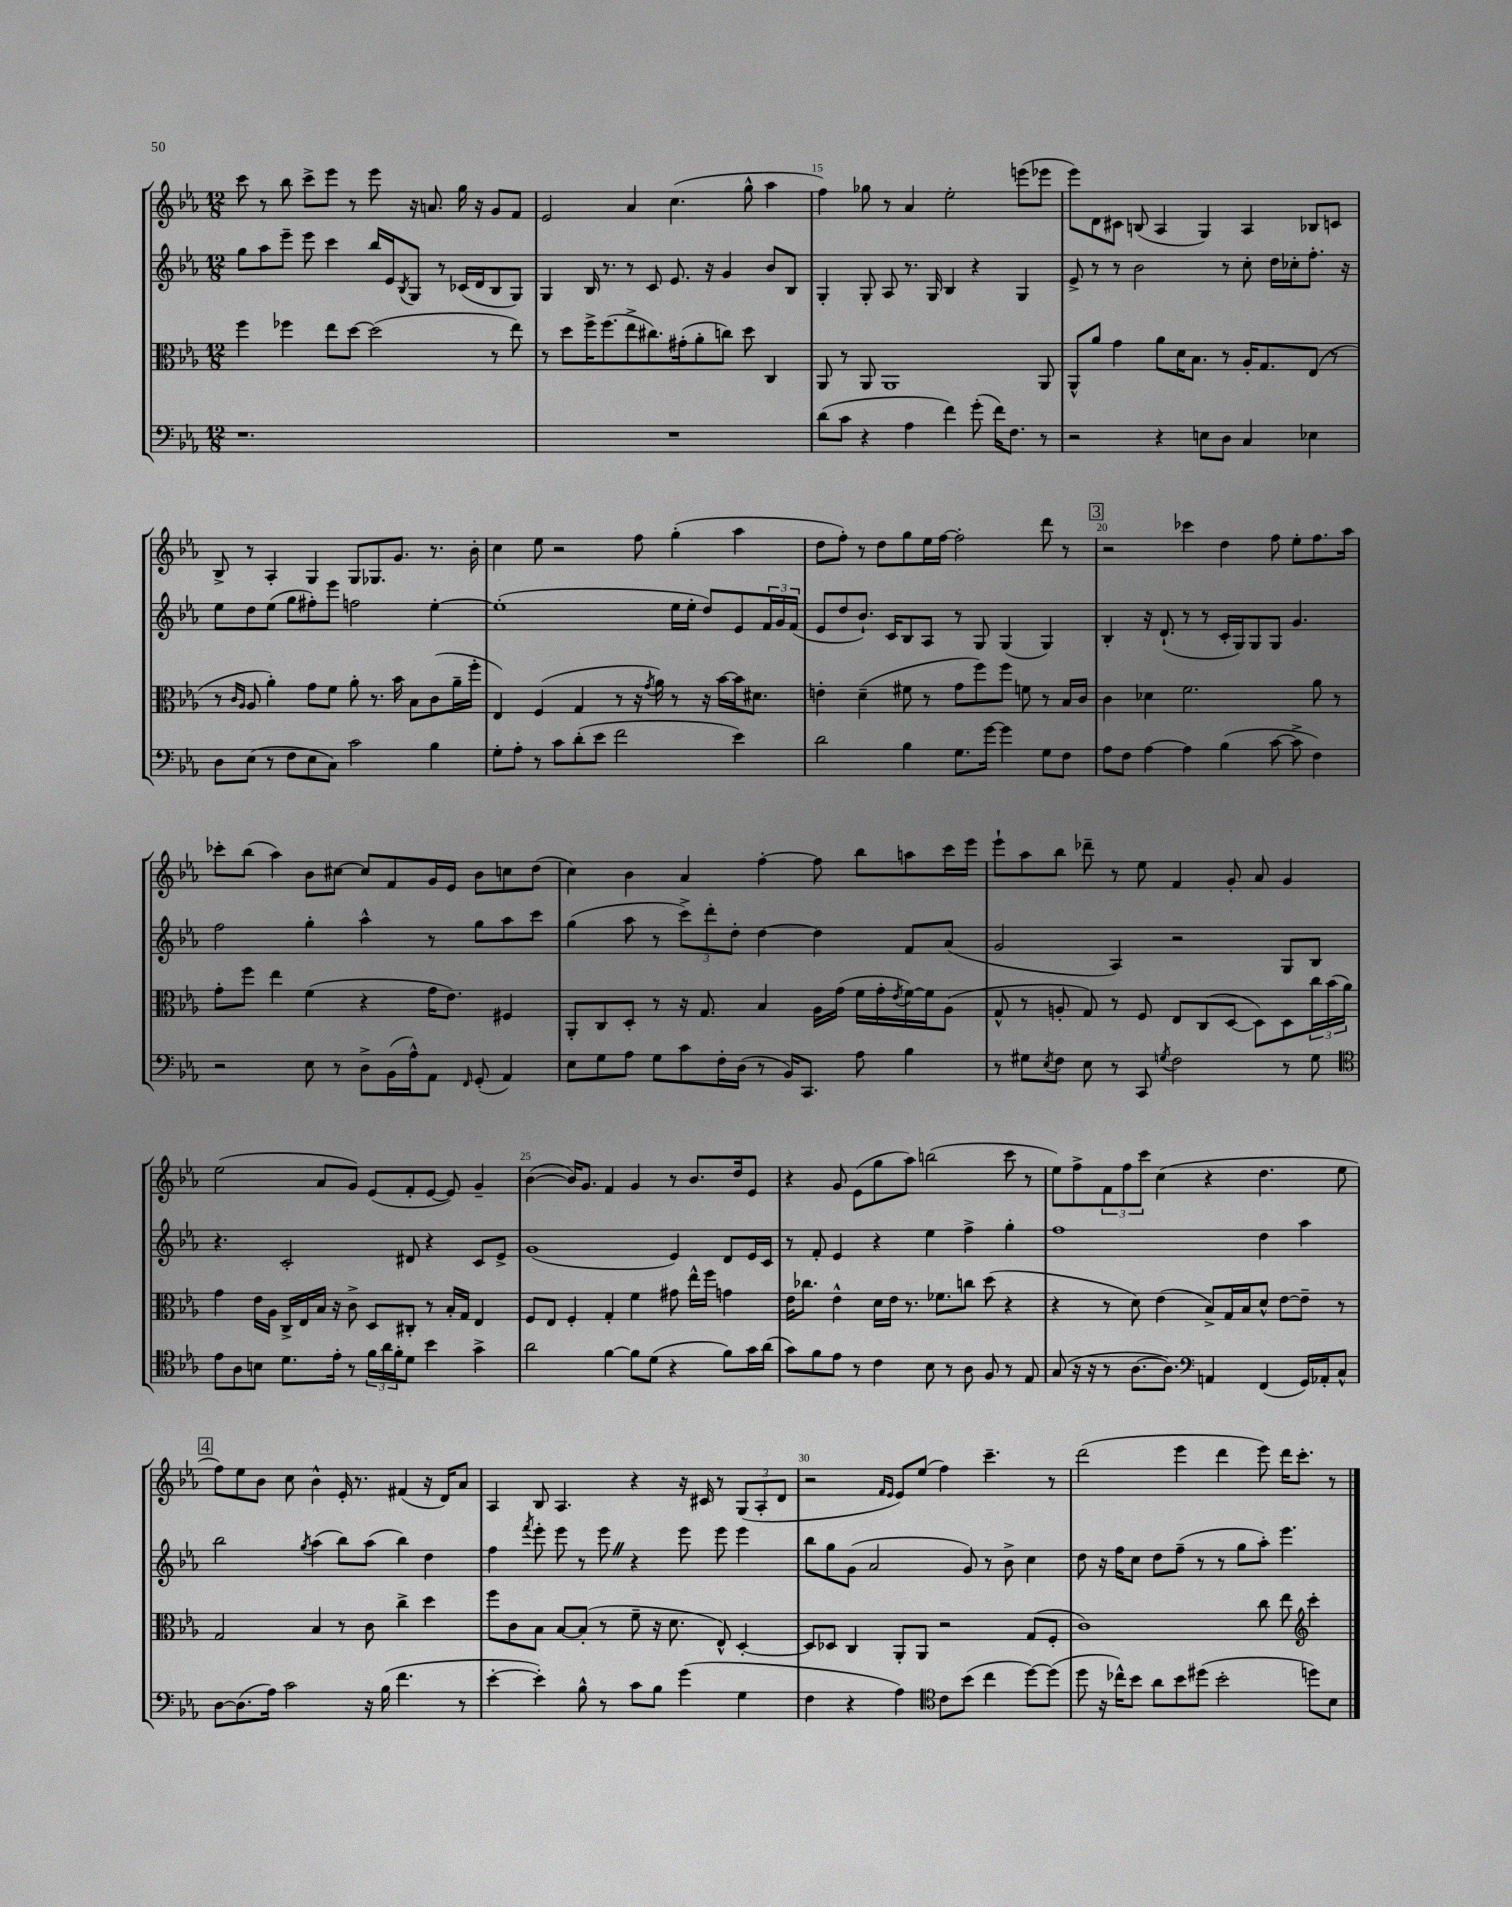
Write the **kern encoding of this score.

**kern	**kern	**kern	**kern
*part4	*part3	*part2	*part1
*staff4	*staff3	*staff2	*staff1
*clefF4	*clefC3	*clefG2	*clefG2
*k[b-e-a-]	*k[b-e-a-]	*k[b-e-a-]	*k[b-e-a-]
*M12/8	*M12/8	*M12/8	*M12/8
=13	=13	=13	=13
1.r	4ff\	8gg\L	8ccc\
.	.	8aa-\	8r
.	4ff-X\	8eee-~\J	8bb-\
.	.	8eee-\	8ccc^\L
.	8ee-\L	4ccc\	8eee-\J
.	[8dd\J	.	8r
.	(2dd\]	16bb-/LL	8eee-\
.	.	16e-/J	.
.	.	8qB-/	.
.	.	8G/J	16r
.	.	.	8.an/
.	.	8r	.
.	.	(16c-X/LL	16gg\
.	.	16d/J	16r
.	8r	8B-/	8g/L
.	8ee-\)	8G/J)	8f/J
=14	=14	=14	=14
1.r	8r	4G/	2e-/
.	8dd\L	.	.
.	16ff^\K	16B-/	.
.	(8.ff\	8.r	.
.	8ee-^\	8r	4a-/
.	8.cc#X\)	8c/	.
.	.	8.e-/	(4.cc\
.	(16g#X'\k	.	.
.	8a-'\	.	.
.	.	16r	.
.	8ccn\J)	4g/	.
.	8dd\	.	8gg^^\
.	4C/	8b-/L	4aa-\
.	.	8B-/J	.
=15	=15	=15	=15
(8d\L	8AA-/	4G'/	4ff\)
8c\J	8r	.	.
4r	8AA-/	8G'/	8gg-X\
.	1AA-	8A-/	8r
4A-\	.	8.r	4a-/
.	.	16G/	.
4f\)	.	4B-/	2ee-'\
(8g'\	.	4r	.
16f\KL)	.	.	.
8.F\J	.	.	.
.	.	4G/	(8eeen\L
8r	8AA-/	.	8eee-X\J
=16	=16	=16	=16
2r	8AA-^^/L	8e-^/	8eee-\L)
.	8a-/J	8r	8d\
.	4g\	8r	8c#X\J
.	.	2b-\	(8Bn/
4r	8a-\L	.	4A-/
.	16d\K	.	.
.	8.B-\J	.	.
8En\L	.	.	4G/)
8D\J	8r	8r	.
4C/	16A-'/KL	8cc'\	4A-/
.	8.G/	.	.
.	.	16dd\LL	.
.	.	16cc-X'\J	.
4E-X\	(8E-/J	8.ff'\J	8B-X/L
.	8r	.	8cn/J
.	.	16r	.
!!LO:LB:g=z
=17	=17	=17	=17
8D\L	8r	8ee-\L	8B-^/
.	16qqc/LL	.	.
.	16qqA-/JJ	.	.
(8E-\J	8A-/	8dd\	8r
8r	4a-'\)	(8ee-\J	4A-'/
8F\L	.	8gg\L	.
8E-\	8g\L	8ff#X'\)	4G/
8C\J)	8f\J	8eee-\J	.
2c\	8a-'\	2ffn\	8G/L
.	8.r	.	8.G-X/
.	16b-\	.	8.g/J
.	8B-\L	.	.
4B-\	(8c\	[4ee-'\	8.r
.	16a-~\L	.	.
.	16ff'\JJ	.	16b-'\
=18	=18	=18	=18
8G'\L	4E-/)	(1ee-']	4cc\
8A-'\J	.	.	.
8r	(4F/	.	8ee-\
8c\L	.	.	2r
(8d'\	4G/	.	.
8e-\J	.	.	.
2f\	8r	.	.
.	16r	.	8ff\
.	8qg/	.	.
.	16a-\)	.	.
.	8r	16ee-\LL	(4gg'\
.	.	16ee-'\JJ	.
.	16r	8dd/L)	.
.	[16b-\LL	.	.
4e-\)	16b-\J]	8e-/	4aa-\
.	8.d#X\J	.	.
.	.	24f/L	.
.	.	24g/	.
.	.	(24f/JJ	.
=19	=19	=19	=19
2d\	4en'\	8e-/L	8dd\L
.	.	8dd/	8ff'\J)
.	(4d~\	8.b-`/J)	8r
.	.	.	8dd\L
.	.	16c/KL	.
4B-\	8f#X\	8B-/	8gg\
.	8r	8A-/J	16ee-\L
.	.	.	[16ff\JJ
8.G\L	8g\L	8r	2ff'\]
.	8ff\)	8G/	.
[16g\Jk	.	.	.
4g\]	8ff\J	(4G/	.
.	8fn\	.	.
8G\L	8r	4G/)	8ddd\
8F\J	16B-/LL	.	8r
.	16c/JJ	.	.
!!LO:REH:place=s1:t=3
=20	=20	=20	=20
8A-\L	4c\	4B-'/	2r
8F\J	.	.	.
[4A-\	4d-X\	16r	.
.	.	(8.d`/	.
4A-\]	2.f\	8r	4ccc-X\
.	.	8r	.
(4B-\	.	16c'/LL	4dd\
.	.	16G/J)	.
.	.	8G/	.
[8c\	.	8G/J	8ff\
8c^\]	.	4.g/	8ee-'\L
4F\)	8a-\	.	8.ff\
.	8r	.	.
.	.	.	16aa-\Jk
!!LO:LB:g=z
=21	=21	=21	=21
2r	8g'\L	2ff\	8ccc-X'\L
.	8ff\J	.	(8bb-\J
.	4ee-\	.	4aa-\)
8E-\	(4f\	4gg'\	8b-\L
8r	.	.	[8cc#X\J
8D^\L	4r	4aa-^^\	8cc#/L]
(16BB-\L	.	.	8f/
16A-^^\J)	.	.	.
8AA-\J	16g\KL	8r	16g/L
.	8.e-\J)	.	16e-/JJ
16qqFF/	.	.	.
(8GG'/	.	8gg\L	8b-\L
4AA-/)	4F#X/	8aa-\	8ccn\
.	.	8ccc\J	(8dd\J
=22	=22	=22	=22
8E-\L	8AA-'/L	(4gg\	4cc\)
8G\	8C/	.	.
8A-\J	8D'/J	8aa-\	4b-\
8G\L	8r	8r	.
8c\	16r	12ccc^\L)	4a-/
.	8.G/	.	.
.	.	12ddd'\	.
16F'\L	.	.	.
.	.	12dd'\J	.
(16D\JJ	.	.	.
8r	4B-/	[4dd\	[4ff'\
16BB-/KL)	.	.	.
8.CC/J	.	.	.
.	16A-\LL	4dd\]	8ff\]
.	(16g\JJ	.	.
8A-\	16f\LL	.	8bb-\L
.	16g'\	.	.
.	8qe-/	.	.
4B-\	[16f\)	8f/L	8aan\
.	16f\J]	.	.
.	(8A-\J	(8a-/J	16ccc\L
.	.	.	16eee-\JJ
=23	=23	=23	=23
8r	8G^^/	2g/	8eee-`\L
8G#X\L	8r	.	8aa-\
8qE-/	.	.	.
8F\J	8An'/	.	8bb-\J
8E-\	8G/)	.	8ddd-X~\
8r	8r	4A-/)	8r
8CC/	8F/	.	8ee-\
8qGn/	.	.	.
2F\	8E-/L	2r	4f/
.	(8C/	.	.
.	[8D/J	.	8g'/
.	8D\L])	.	8a-/
8r	8D\	8G/L	4g/
8G\	24cc\L	8B-/J	.
.	(24b-\	.	.
.	24a-\JJ)	.	.
!!LO:LB:g=z
=24	=24	=24	=24
*clefC4	*	*	*
8e-\L	4g\	4.r	(2ee-\
8A-\	.	.	.
8Bn\J	16e-\LL	.	.
.	16A-\JJ	.	.
8.d\L	16C^/LL	2c'/	.
.	16E-/	.	.
.	16B-/JJ	.	8a-/L
16e-'\Jk	16r	.	.
8r	8c^\	.	8g/J)
24f\LL	8D/L	.	(8e-/L
24a-\	.	.	.
24f'\J	.	.	.
8d\J	8C#X'/J	8d#X/	8f'/
4b-\	8r	4r	[8e-/J
.	16B-'/LL	.	8e-/])
.	16G/JJ	.	.
4g^\	4E-/	8c/L	4g~/
.	.	8e-^/J	.
=25	=25	=25	=25
2a-\	8F/L	(1g	([4b-\
.	8E-/J	.	.
.	4F'/	.	16b-/KL])
.	.	.	8.g/J
[4f\	4G'/	.	4f/
8f\L]	4f\	.	4g/
(8d\J	.	.	.
4r	8g#X\	4e-/)	8r
.	16ee-^^\LL	.	8.b-/L
.	16ff\JJ	.	.
8f\L)	4gn\	8d/L	.
.	.	.	16dd/k
16g\L	.	16e-/L	8e-/J
(16a-\JJ	.	16c/JJ	.
=26	=26	=26	=26
8g\L)	16e-\KL	8r	4r
.	8.cc-X\J	.	.
8f\	.	8f'/	.
8e-\J	4e-^^\	4e-/	8g/
8r	.	.	(8e-\L
4c\	16d\LL	4r	8gg\
.	16e-\JJ	.	.
.	8.r	.	8aa-\J)
8B-\	.	4ee-\	(2bbn\
.	8.f-X\L	.	.
8r	.	.	.
8A-\	8ccn\J	4ff^\	.
8F/	(8dd\	.	.
8r	4r	4gg'\	8ccc\
8E-/	.	.	8r
=27	=27	=27	=27
(8G/	4r	1ff	8ee-\L)
16r	.	.	8ff^\
16r	.	.	.
8r	8r	.	12f\
.	.	.	12ff\
[8.A-\L	8d\)	.	.
.	.	.	12ccc\J
.	(4e-\	.	(4cc\
8.A-\J])	.	.	.
*clefF4	*	*	*
4AAn/	8B-^/L)	.	4r
.	16G/L	.	.
.	16B-/J	.	.
(4FF/	8d^^/J	4dd\	4.dd\
.	[8e-\L	.	.
16GG/LL)	8e-~\J]	4aa-\	.
16AA-X'/J	.	.	.
8C^^/J	8r	.	8ee-\
!!LO:LB:g=z
!!LO:REH:place=s1:t=4
=28	=28	=28	=28
[8D\L	2G/	2bb-\	8ff\L)
(8.D\]	.	.	8ee-\
.	.	.	8b-\J
16A-\Jk)	.	.	.
2c\	.	.	8cc\
.	.	8qgg/	.
.	4B-/	(4aa-\	4b-^^\
.	8r	8bb-\L)	16e-'/
.	.	.	8.r
16r	8c\	(8aa-\J	.
(16B-\	.	.	.
4.f\	4cc^\	4bb-\)	(4f#X/
.	4dd\	4dd\	16r
.	.	.	16d/KL)
8r	.	.	8a-/J
=29	=29	=29	=29
[4e-'\	8ff\L	4ff\	4A-/
.	8c\	.	.
.	.	8qfff/	.
4e-'\])	8B-\J	8eee-'\	8B-/
.	[8B-/L	8eee-\	4.A-/
8B-^^\	(8B-'/J]	8r	.
8r	8r	8eee-Z\	.
8c\L	8f~\	4r	4r
8B-\J	16r	.	.
.	8.d\	.	.
(4g\	.	8eee-\	16r
.	.	.	16c#X/
.	8E-^^/)	8eee-\	8r
4G\	[4D'/	4eee-\	(12G/L
.	.	.	12A-'/
.	.	.	12d/J
=30	=30	=30	=30
4F\	8D/L]	8bb-\L	2r
.	8D-X/J	8gg\	.
4r	4C/	(8g\J	.
.	.	2a-/	.
.	.	.	16qqf/LL
.	.	.	16qqe-/JJ
4A-\)	8AA-'/L	.	8e-/L)
.	8AA-/J	.	(8ee-/J
*clefC4	*	*	*
8c\L	2r	.	4ff\)
(8b-\J	.	8g/)	.
4cc\	.	8r	4.ccc~\
.	.	8b-^\	.
[8dd\L)	(8G/L	4cc\	.
(8dd\J]	8F'/J	.	8r
=31	=31	=31	=31
8dd\	1c)	8dd\	(2ddd\
16r	.	16r	.
16cc-X^^\KL)	.	16ff\KL	.
8b-\J	.	8cc\J	.
8a-\L	.	8dd\L	.
8b-\	.	(8ff~\J	4eee-\
(8dd#X\J	.	8r	.
2b-'\	.	8r	4ddd\
.	.	8gg\L	.
.	8cc\	8aa-'\J)	8eee-\)
.	8ee-\	4.eee-\	16ddd\KL
.	.	.	8.ccc'\J
*	*clefG2	*	*
8ddn\L)	4ccc'\	.	.
8B-\J	.	.	8r
==	==	==	==
*-	*-	*-	*-
